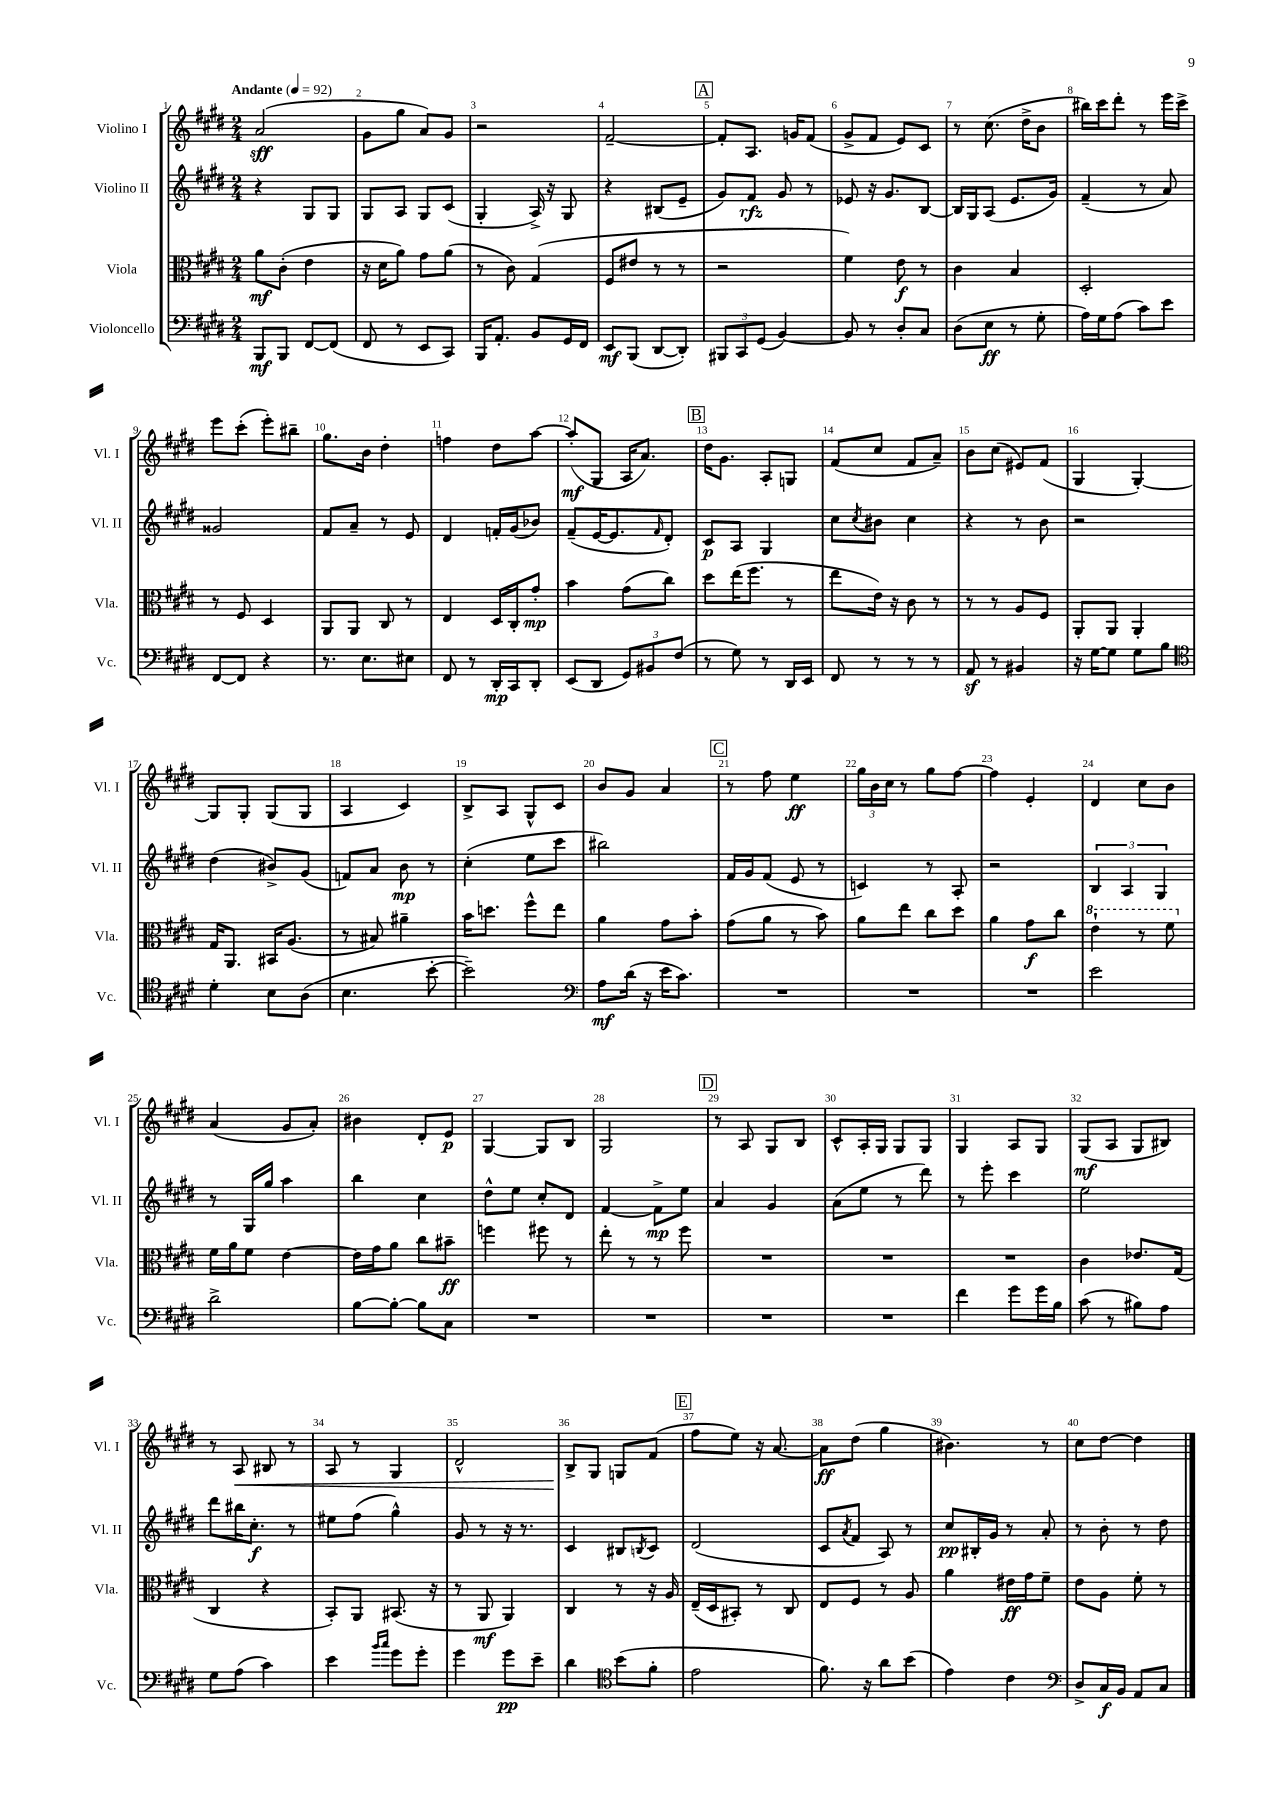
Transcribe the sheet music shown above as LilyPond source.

<<
\new StaffGroup <<
\new Staff = "s0" \with { instrumentName = "Violino I" shortInstrumentName = "Vl. I" } {
    \clef treble \key e \major \numericTimeSignature \time 2/4 \tempo "Andante" 4 = 92
    a'2\sff( |
    gis'8 gis''8 a'8) gis'8 |
    r2 |
    fis'2~-- |
    \mark \markup { \box "A" } fis'8-. a8. g'16 fis'8( |
    gis'8-> fis'8 e'8) cis'8 |
    r8 cis''8.( dis''16-> b'8 |
    bis''16) cis'''16 dis'''8-. r8 e'''16 cis'''16-> |
    e'''8 cis'''8-.( e'''8-.) bis''8-- |
    gis''8. b'16 dis''4-. |
    f''4 dis''8 a''8~ |
    a''8-.\mf( gis8 a16 a'8.) |
    \mark \markup { \box "B" } dis''16 gis'8. a8-. g8 |
    fis'8( cis''8 fis'8 a'8--) |
    b'8 cis''8( eis'8) fis'8( |
    gis4 gis4~-.) |
    gis8 gis8-. gis8( gis8 |
    a4 cis'4) |
    b8-> a8 gis8-^ cis'8 |
    b'8 gis'8 a'4 |
    \mark \markup { \box "C" } r8 fis''8 e''4\ff |
    \tuplet 3/2 { gis''16 b'16 cis''16 } r8 gis''8 fis''8~ |
    fis''4 e'4-. |
    dis'4 cis''8 b'8 |
    a'4( gis'8 a'8-.) |
    bis'4 dis'8-. e'8\p |
    gis4~ gis8 b8 |
    gis2 |
    \mark \markup { \box "D" } r8 a8 gis8 b8 |
    cis'8-^ a16-. gis16 gis8 gis8 |
    gis4 a8 gis8 |
    gis8\mf( a8 gis8 bis8) |
    r8 a8\< bis8 r8 |
    a8 r8 gis4 |
    dis'2-^ |
    b8->\! gis8 g8 fis'8( |
    \mark \markup { \box "E" } fis''8 e''8) r16 a'8.~ |
    a'8\ff dis''8( gis''4 |
    bis'4.) r8 |
    cis''8 dis''8~ dis''4 \bar "|." |
}
\new Staff = "s1" \with { instrumentName = "Violino II" shortInstrumentName = "Vl. II" } {
    \clef treble \key e \major \numericTimeSignature \time 2/4
    r4 gis8 gis8 |
    gis8 a8 gis8 cis'8( |
    gis4-. a16->) r16 gis8 |
    r4 bis8( e'8-- |
    \mark \markup { \box "A" } gis'8) fis'8\rfz gis'8 r8 |
    ees'8 r16 gis'8. b8~ |
    b16 gis16 a8( e'8. gis'16) |
    fis'4--( r8 a'8) |
    gisis'2 |
    fis'8 a'8-- r8 e'8 |
    dis'4 f'16-. gis'16( bes'8) |
    fis'8--( e'16~ e'8. \grace { fis'16 } dis'8-.) |
    \mark \markup { \box "B" } cis'8\p a8 gis4 |
    cis''8 \acciaccatura { cis''8 } bis'8 cis''4 |
    r4 r8 b'8 |
    r2 |
    dis''4( bis'8->) gis'8( |
    f'8) a'8 b'8\mp r8 |
    cis''4-.( e''8 cis'''8 |
    bis''2) |
    \mark \markup { \box "C" } fis'16 gis'16 fis'8( e'8 r8 |
    c'4) r8 a8-. |
    r2 |
    \tuplet 3/2 { b4 a4 gis4 } |
    r8 gis16 gis''16 a''4 |
    b''4 cis''4 |
    dis''8-^ e''8 cis''8-. dis'8 |
    fis'4~ fis'8->\mp e''8 |
    \mark \markup { \box "D" } a'4 gis'4 |
    a'8( e''8 r8 dis'''8) |
    r8 e'''8-. cis'''4 |
    e''2 |
    dis'''8 bis''16 cis''8.-.\f r8 |
    eis''8 fis''8( gis''4-^) |
    gis'8 r8 r16 r8. |
    cis'4 bis8 \acciaccatura { b8 } cis'8 |
    \mark \markup { \box "E" } dis'2( |
    cis'8 \acciaccatura { a'8 } fis'8 a8) r8 |
    cis''8\pp bis16-. gis'16 r8 a'8-. |
    r8 b'8-. r8 dis''8 \bar "|." |
}
\new Staff = "s2" \with { instrumentName = "Viola" shortInstrumentName = "Vla." } {
    \clef alto \key e \major \numericTimeSignature \time 2/4
    a'8\mf cis'8-.( e'4 |
    r16 dis'16 a'8) gis'8 a'8( |
    r8 cis'8) gis4( |
    fis8 eis'8 r8 r8 |
    \mark \markup { \box "A" } r2 |
    fis'4) e'8\f r8 |
    cis'4 b4 |
    dis2-. |
    r8 fis8 dis4 |
    a,8 a,8 cis8 r8 |
    e4 dis16 cis16-. gis'8-.\mp |
    b'4 gis'8( cis''8) |
    \mark \markup { \box "B" } dis''8 e''16( fis''8. r8 |
    e''8 e'16) r16 cis'8 r8 |
    r8 r8 a8 fis8 |
    a,8-. a,8 a,4-. |
    gis16 a,8. bis,16 a8.( |
    r8 bis8) ais'4-- |
    b'16 d''8. fis''8-^ e''8 |
    a'4 gis'8 b'8-. |
    \mark \markup { \box "C" } gis'8( a'8 r8 b'8) |
    a'8 e''8 cis''8 dis''8 |
    a'4 gis'8\f cis''8 |
    \ottava #1 e''4-! r8 fis''8 \ottava #0 |
    fis'16 a'16 fis'8 e'4~ |
    e'16 gis'16 a'8 cis''8 bis'8--\ff |
    f''4 fis''8 r8 |
    e''8-. r8 r8 fis''8 |
    \mark \markup { \box "D" } R2 |
    R2 |
    R2 |
    cis'4 ees'8. gis16( |
    cis4 r4 |
    b,8-.) a,8 bis,8.( r16 |
    r8 a,8\mf a,4) |
    cis4 r8 r16 a16 |
    \mark \markup { \box "E" } e16--( dis16 bis,8-.) r8 cis8 |
    e8 fis8 r8 a8 |
    a'4 eis'16\ff gis'16 fis'8-- |
    e'8 a8 fis'8-. r8 \bar "|." |
}
\new Staff = "s3" \with { instrumentName = "Violoncello" shortInstrumentName = "Vc." } {
    \clef bass \key e \major \numericTimeSignature \time 2/4
    b,,8\mf b,,8 fis,8~ fis,8( |
    fis,8 r8 e,8 cis,8) |
    b,,16 a,8.-. b,8 gis,16 fis,16 |
    e,8\mf b,,8( dis,8~ dis,8-.) |
    \mark \markup { \box "A" } \tuplet 3/2 { bis,,8 cis,8 gis,8( } b,4~) |
    b,8 r8 dis8-. cis8 |
    dis8( e8\ff r8 gis8-. |
    a16) gis16 a8( cis'8) e'8 |
    fis,8~ fis,8 r4 |
    r8. e8. eis8 |
    fis,8 r8 dis,16-.\mp cis,16 dis,8-. |
    e,8( dis,8 \tuplet 3/2 { gis,8) bis,8 fis8( } |
    \mark \markup { \box "B" } r8 gis8) r8 dis,16 e,16 |
    fis,8 r8 r8 r8 |
    a,8\sf r8 bis,4 |
    r16 gis16~ gis8 gis8 b8 |
    \clef tenor dis'4-. b8 a8( |
    b4. b'8~-. |
    b'2--) |
    \clef bass a8\mf dis'16( r16 e'16 cis'8.) |
    \mark \markup { \box "C" } R2 |
    R2 |
    R2 |
    e'2 |
    dis'2-> |
    b8~ b8~-. b8 cis8 |
    R2 |
    R2 |
    \mark \markup { \box "D" } R2 |
    R2 |
    fis'4 gis'8 gis'16 b16 |
    cis'8( r8 bis8) a8 |
    gis8 a8( cis'4) |
    e'4 \grace { b'16 cis''16 } gis'8 gis'8-. |
    gis'4 gis'8\pp e'8-- |
    dis'4 \clef tenor b'8( fis'8-. |
    \mark \markup { \box "E" } e'2 |
    fis'8.) r16 a'8 b'8( |
    e'4) cis'4 |
    \clef bass dis8-> cis16\f b,16 a,8 cis8 \bar "|." |
}
>>
>>
\layout { \context { \Score \override BarNumber.break-visibility = ##(#f #t #t) barNumberVisibility = #all-bar-numbers-visible } }
